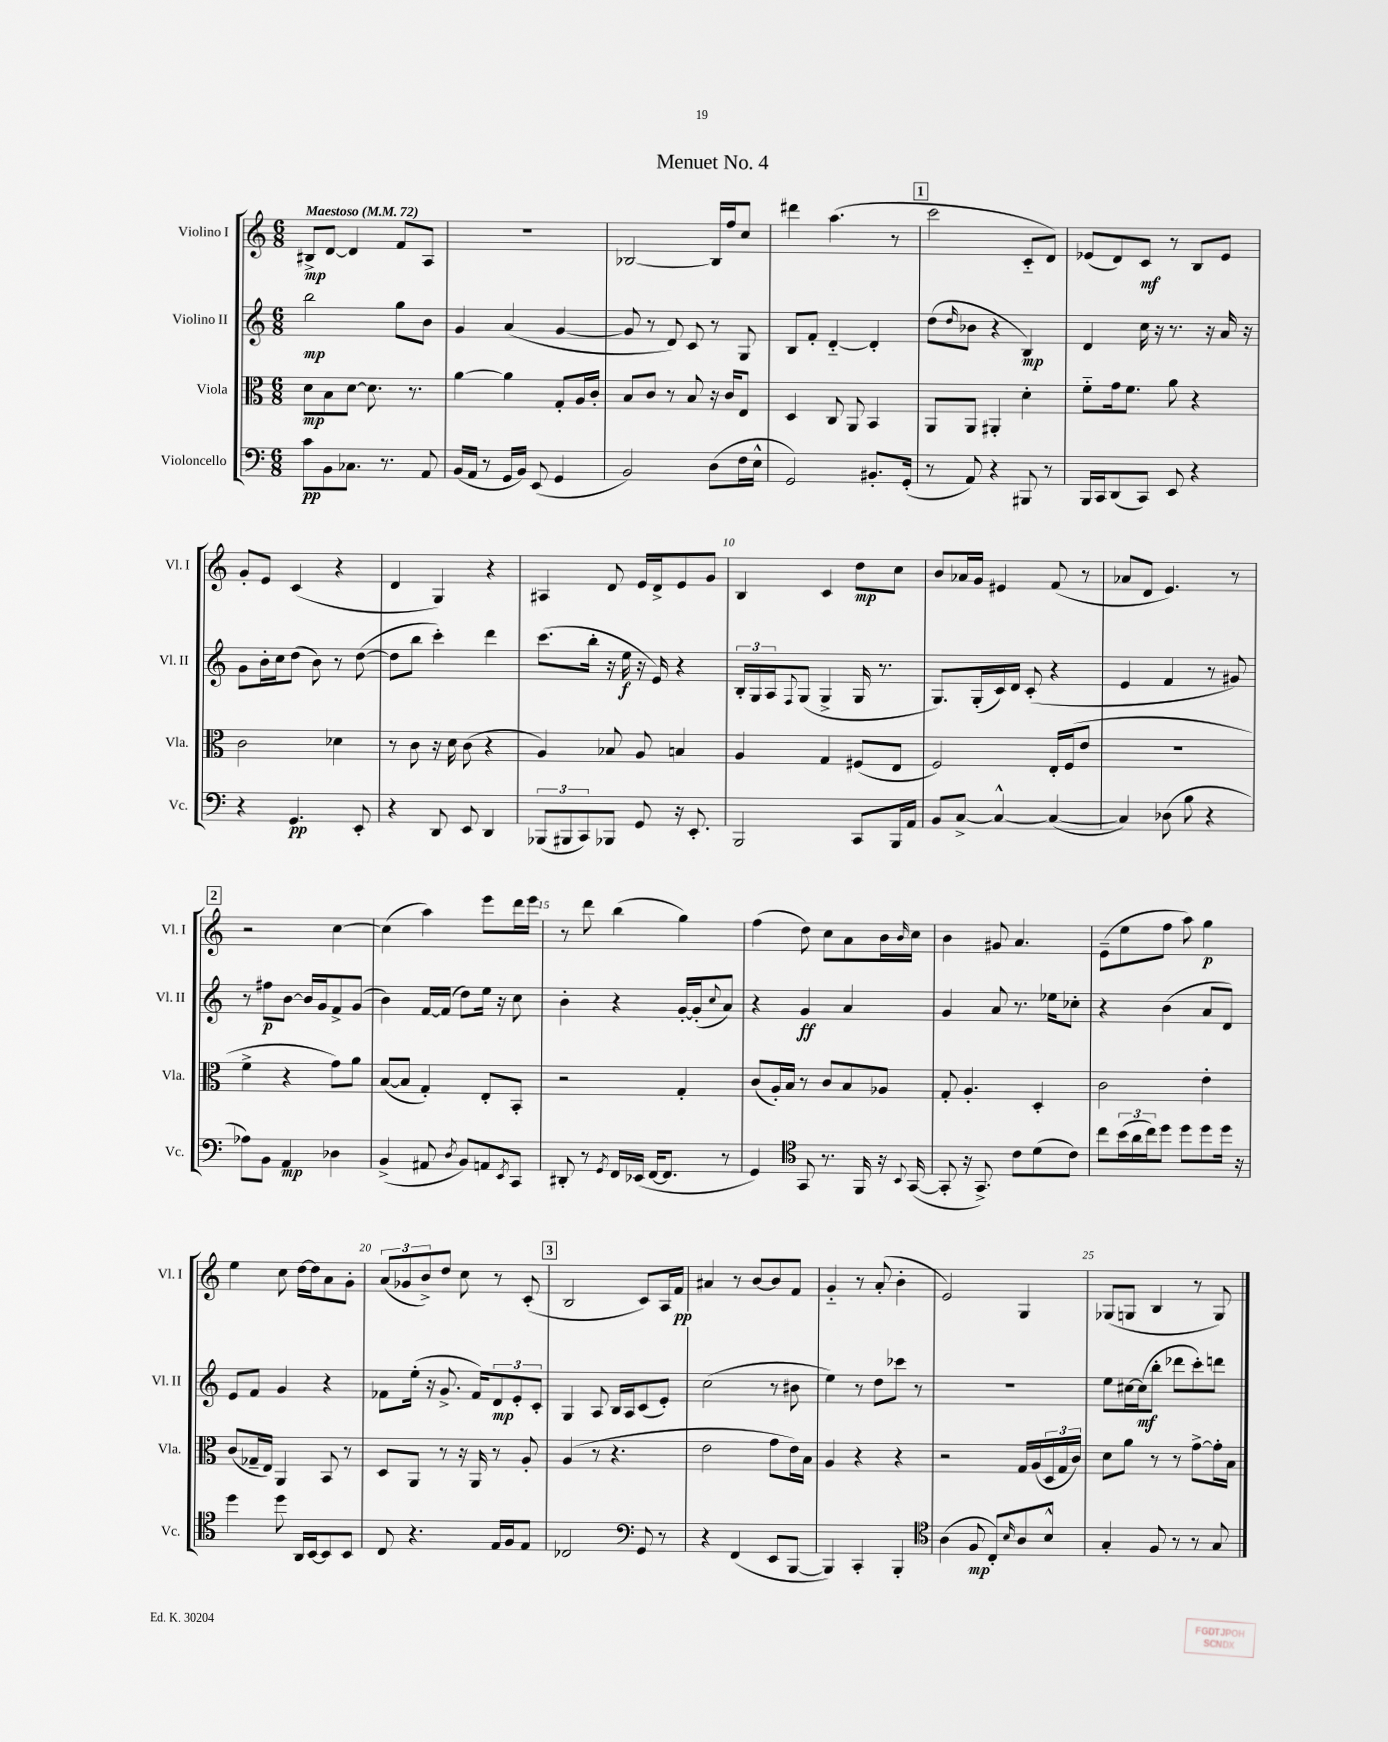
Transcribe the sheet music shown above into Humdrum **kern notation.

**kern	**kern	**kern	**kern
*staff4	*staff3	*staff2	*staff1
*clefF4	*clefC3	*clefG2	*clefG2
*k[]	*k[]	*k[]	*k[]
*M6/8	*M6/8	*M6/8	*M6/8
*MM72	*MM72	*MM72	*MM72
8c	8d	2bb	8B#^
8BB	8B	.	[8d
8.C-	[8d	.	4d]
.	8.d]	.	.
8.r	.	.	.
.	.	8gg	8f
.	8.r	.	.
8AA	.	8b	8A
=	=	=	=
(16BB	[4a	4g	2.r
16AA	.	.	.
8r	.	.	.
16GG	4a]	(4a	.
16BB)	.	.	.
(8EE	.	.	.
4GG	8G'	[4g	.
.	16A	.	.
.	16c'	.	.
=	=	=	=
2BB)	8B	8g]	[2B-
.	8c	8r	.
.	8r	8d)	.
.	8B	8c	.
(8D	16r	8r	16B-]
.	16c	.	16ff
16F	8E	8G	8cc
16E^^	.	.	.
=	=	=	=
2GG)	4D	8B	4ddd#
.	.	8f'	.
.	8C	[4d'~	(4.aa
.	8AA	.	.
8.BB#'	4BB	4d']	.
.	.	.	8r
(16GG'	.	.	.
=	=	=	=
8r	8AA	(8dd	2ccc
.	.	16qqdd	.
8AA)	8AA	8b-	.
4r	4AA#'	4r	.
8BBB#	4d'	4B)	8c'~
8r	.	.	8d)
=	=	=	=
16BBB	8f'~	4d	(8e-
16CC	.	.	.
(8DD	16g	.	8d)
.	8.f	.	.
8CC)	.	16cc	8c
.	.	16r	.
8EE	8a	8.r	8r
4r	4r	.	8B
.	.	16r	.
.	.	16a	8e-
.	.	16r	.
=	=	=	=
4r	2c	8g	8g'
.	.	16b'	8e
.	.	16cc	.
4.GG	.	(8dd	(4c
.	.	8b)	.
.	4d-	8r	4r
8EE'	.	([8dd	.
=	=	=	=
4r	8r	8dd]	4d
.	8c	8bb	.
8DD	16r	4ccc')	4G)
.	16d	.	.
8EE	(8c	.	.
4DD	4r	4ddd	4r
=	=	=	=
(12BBB-	4A)	(8.ccc	4A#
12BBB#	.	.	.
12CC)	.	.	.
.	.	16bb'	.
8BBB-	8B-	16r	8d
.	.	16ee	.
8GG	8A	16r	16e
.	.	16e)	16d^
16r	4B	4r	8e
8.EE'	.	.	.
.	.	.	8g
=	=	=	=
2BBB	4A	24B'	4B
.	.	24G	.
.	.	24A	.
.	.	8qqF	.
.	.	(8G	.
.	4G	4G^	4c
8CC	(8F#	16G	8dd
.	.	8.r	.
16BBB	8E	.	8cc
16AA	.	.	.
=	=	=	=
8BB	2F)	8.G)	8b
[8C^	.	.	16a-
.	.	(16G'	16g
4C^^_	.	16c)	4e#
.	.	16d	.
.	.	(8c'	.
(4C_	16E'	4r	(8f
.	(16F	.	.
.	8e	.	8r
=	=	=	=
4C])	2.r	4e	8a-
.	.	.	8d
(8D-	.	4f	4.e)
8B	.	.	.
4r	.	8r	.
.	.	8g#)	8r
=	=	=	=
8A-)	4f^	8r	2r
8BB	.	8ff#	.
4AA	4r	[8b	.
.	.	16b]	.
.	.	16g	.
4D-	8g)	8f^	[4cc
.	8a	(8g	.
=	=	=	=
(4BB^	([8B	4b)	(4cc]
.	8B]	.	.
8AA#	4G')	[16f	4aa)
.	.	(16f]	.
8qD	.	.	.
8BB)	.	8dd)	.
8AA	8E'	16ee	8eee
.	.	16r	.
8qEE	.	.	.
8CC	8BB'	8cc	16ddd
.	.	.	16eee
=	=	=	=
8DD#'	2r	4b'	8r
8r	.	.	8ddd
8qGG	.	.	.
16FF	.	4r	(4bb
(16EE-	.	.	.
[16FF	.	.	.
8.FF]	.	.	.
.	4G'	[16g'	4gg)
.	.	(16g']	.
.	.	8qqcc	.
8r	.	8a)	.
=	=	=	=
4GG)	(8c	4r	(4ff
.	16A')	.	.
.	16B	.	.
*clefC4	*	*	*
8GG	8r	4g	8dd)
8.r	8c	.	8cc
.	8B	4a	8a
16FF	.	.	.
16r	8A-	.	16b
8qqBB	.	.	16qqb
([16GG	.	.	16cc
=	=	=	=
8GG']	8G'	4g	4b
16r	4.A'	.	.
8.GG^)	.	.	.
.	.	8a	8g#
8c	.	8.r	4.a
(8d	4D'	.	.
.	.	16ee-	.
8c)	.	8cc-'	.
=	=	=	=
8cc	2c	4r	(8e~
(24b	.	.	8ee
24a	.	.	.
24cc)	.	.	.
8dd	.	(4b	8ff
8dd	.	.	8aa)
8dd	4e'	8a	4gg
16dd	.	8d)	.
16r	.	.	.
=	=	=	=
4dd	(8c	8e	4ee
.	16G-~	8f	.
.	16E)	.	.
8dd	4AA	4g	8cc
16AA	.	.	[16dd
[16BB	.	.	16dd]
8BB]	8BB	4r	8a
8BB	8r	.	8g'
=	=	=	=
8C	8D	8f-	(12a
.	.	.	12g-
4.r	8AA	(16ee'	.
.	.	.	12b^)
.	.	16r	.
.	8r	8.g^	8dd
.	16r	.	8cc
.	16AA	16f-)	.
16E	8r	12d	8r
16F	.	.	.
.	.	12e'	.
8E	8A'	.	(8c'
.	.	12c'	.
=	=	=	=
2C-	(4A	4G	2B
.	8r	8A	.
.	4.r	16B	.
.	.	16A	.
*clefF4	*	*	*
8GG	.	(8c	8c)
8r	.	8e')	16A
.	.	.	16f
=	=	=	=
4r	2e	(2cc	4a#
(4FF	.	.	8r
.	.	.	[8b
8EE	8g	8r	8b]
[8BBB	16e)	8b#	8f
.	16B	.	.
=	=	=	=
4BBB])	4A	4ee)	4g'~
4CC'	4r	8r	8r
.	.	8dd	(8a'
4BBB'	4r	8ccc-	4b'
.	.	8r	.
=	=	=	=
*clefC4	*	*	*
(4A	2r	2.r	2e)
8F	.	.	.
8C')	.	.	.
16qqB	.	.	.
8A	16G	.	4G
.	(16A	.	.
8B^^	24D	.	.
.	24G	.	.
.	24c)	.	.
=	=	=	=
4G'	8d	8ee	(8G-
.	8a	[16cc#	8G
.	.	(16cc#]	.
8F	8r	8bb'	4B
8r	8r	8ddd-	.
8r	[8g^	8ccc')	8r
8G	16g']	8ddd	8G)
.	16B	.	.
==	==	==	==
*-	*-	*-	*-
